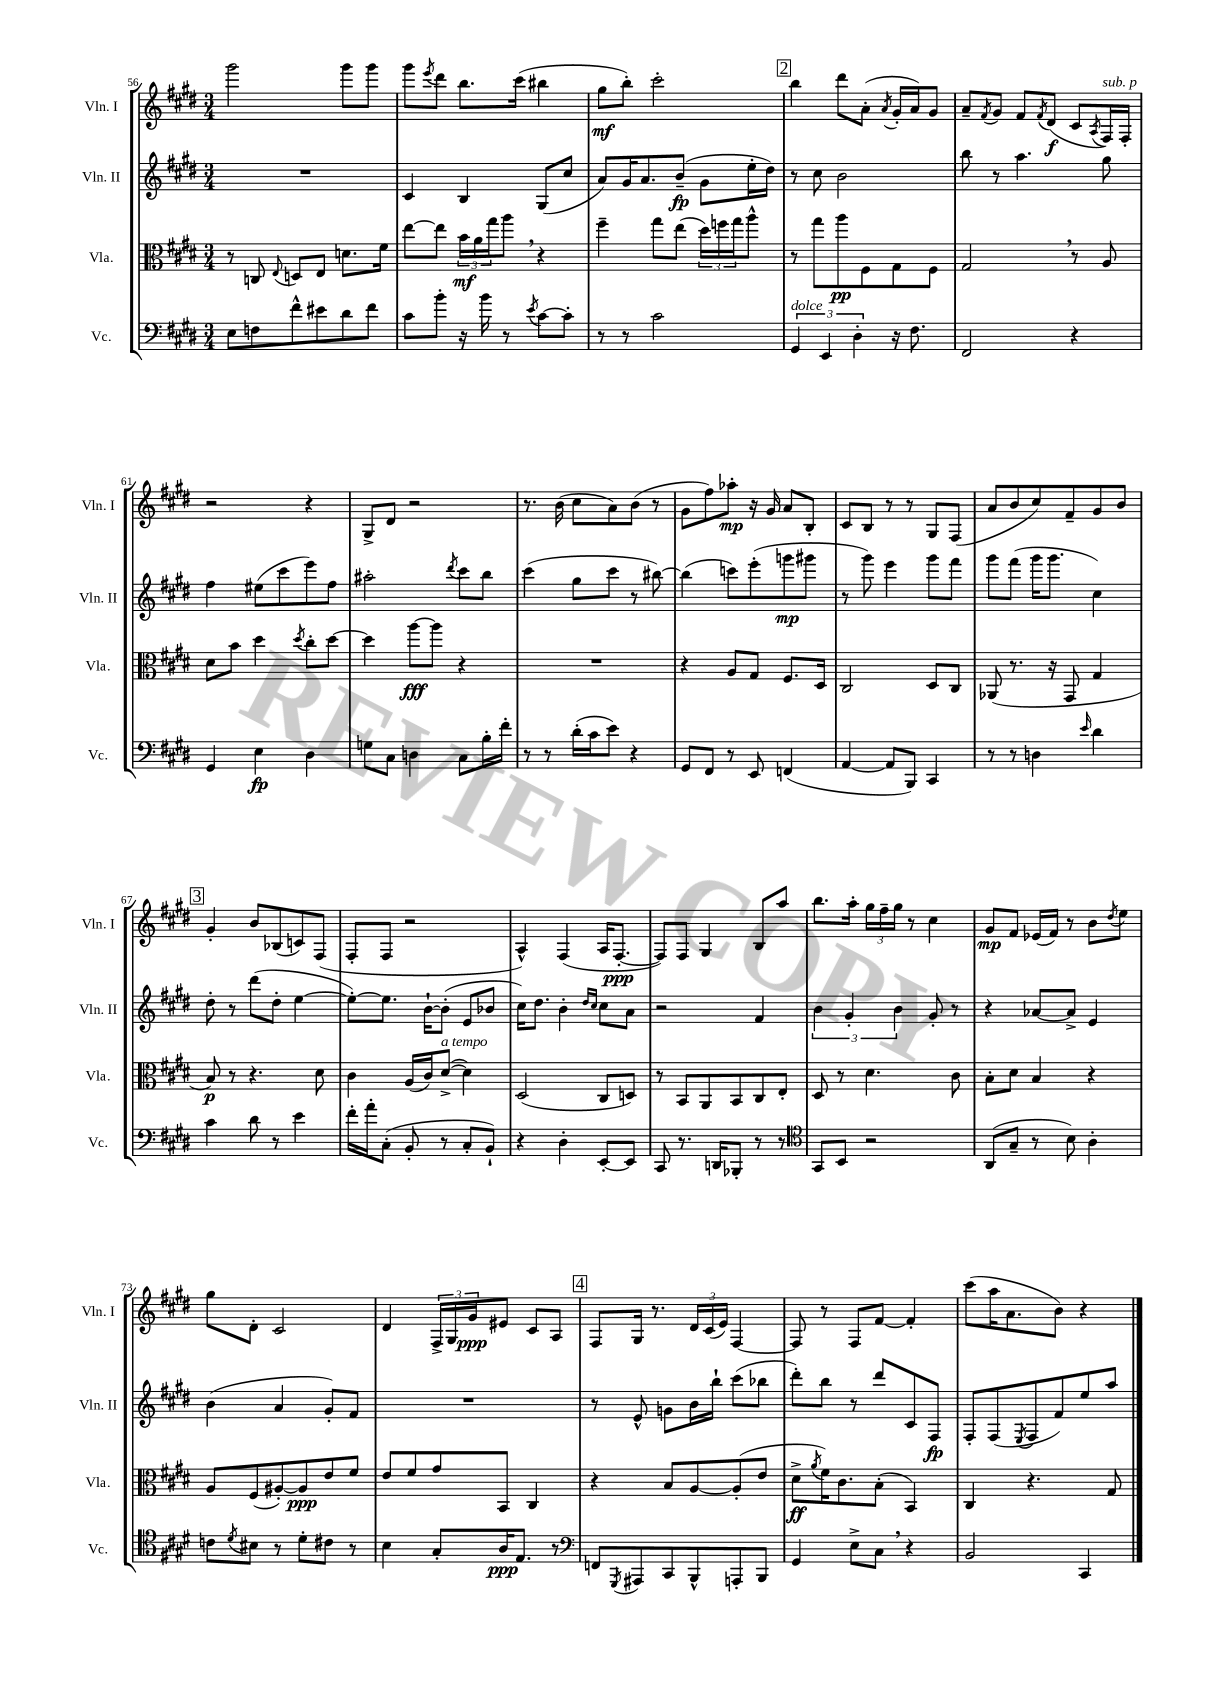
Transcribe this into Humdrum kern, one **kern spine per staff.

**kern	**dynam	**kern	**dynam	**kern	**dynam	**kern	**dynam
*part4	*part4	*part3	*part3	*part2	*part2	*part1	*part1
*staff4	*staff4	*staff3	*staff3	*staff2	*staff2	*staff1	*staff1
*I"Vc.	*	*I"Vla.	*	*I"Vln. II	*	*I"Vln. I	*
*I'Vc.	*	*I'Vla.	*	*I'Vln. II	*	*I'Vln. I	*
*clefF4	*	*clefC3	*	*clefG2	*	*clefG2	*
*k[f#c#g#d#]	*	*k[f#c#g#d#]	*	*k[f#c#g#d#]	*	*k[f#c#g#d#]	*
*M3/4	*	*M3/4	*	*M3/4	*	*M3/4	*
=56	=56	=56	=56	=56	=56	=56	=56
8E\L	.	8r	.	2.r	.	2ggg#\	.
8Fn\	.	8Cn/	.	.	.	.	.
.	.	8qqE/	.	.	.	.	.
8f#^^\	.	8Dn/L	.	.	.	.	.
8e#X\	.	8E/J	.	.	.	.	.
8d#\	.	8.dn\L	.	.	.	8ggg#\L	.
8f#\J	.	.	.	.	.	8ggg#\J	.
.	.	16f#\Jk	.	.	.	.	.
=57	=57	=57	=57	=57	=57	=57	=57
8c#\L	.	[8ee\L	.	4c#/	.	8ggg#\L	.
.	.	.	.	.	.	8qeee/	.
8b'\J	.	8ee\J]	.	.	.	8ddd#\J	.
16r	.	24b\LL	mf	4B/	.	8.bb\L	.
.	.	24a\	.	.	.	.	.
16b\	.	.	.	.	.	.	.
.	.	24gg#\J	.	.	.	.	.
8r	.	8aa,\J	.	.	.	.	.
.	.	.	.	.	.	(16ccc#\Jk	.
8qe/	.	.	.	.	.	.	.
[8c#\L	.	4r	.	(8G#/L	.	4bb#X\	.
8c#'\J]	.	.	.	8cc#/J	.	.	.
=58	=58	=58	=58	=58	=58	=58	=58
8r	.	4ff#~\	.	8a/L)	.	8gg#\L	mf
8r	.	.	.	16g#/K	.	8bb'\J)	.
.	.	.	.	8.a/	.	.	.
2c#\	.	8gg#\L	.	.	.	2ccc#'\	.
.	.	(8ee\J	.	(8b~/J	fp	.	.
.	.	24dd#\LL)	.	8g#\L	.	.	.
.	.	24ffn\	.	.	.	.	.
.	.	24gg#\J	.	.	.	.	.
.	.	8aa^^\J	.	16ee'\L	.	.	.
.	.	.	.	16dd#\JJ)	.	.	.
!!LO:REH:place=s1:t=2
=59	=59	=59	=59	=59	=59	=59	=59
!LO:TX:a:i:t=dolce	!	!	!	!	!	!	!
6GG#/	.	8r	.	8r	.	4bb\	.
.	.	8gg#\L	.	8cc#\	.	.	.
6EE/	.	.	.	.	.	.	.
.	.	8aa\	pp	2b\	.	8ddd#\L	.
6D#'\	.	.	.	.	.	.	.
.	.	8F#\	.	.	.	(8a'\J	.
.	.	.	.	.	.	8qa/	.
16r	.	8G#\	.	.	.	16g#'/LL	.
8.F#\	.	.	.	.	.	16a/J)	.
.	.	8F#\J	.	.	.	8g#/J	.
=60	=60	=60	=60	=60	=60	=60	=60
2FF#/	.	2G#,/	.	8bb\	.	8a~/L	.
.	.	.	.	.	.	8qf#/	.
.	.	.	.	8r	.	8g#/J	.
.	.	.	.	4.aa\	.	8f#/L	.
.	.	.	.	.	.	8qf#/	.
.	.	.	.	.	.	(8d#/J	f
4r	.	8r	.	.	.	8c#/L	.
.	.	.	.	.	.	8qA/	.
!	!	!	!	!	!	!LO:TX:a:i:t=sub. p	!
.	.	8A/	.	8gg#\	.	16F#/L)	.
.	.	.	.	.	.	16F#'/JJ	.
!!LO:LB:g=z
=61	=61	=61	=61	=61	=61	=61	=61
4GG#/	.	8d#\L	.	4ff#\	.	2r	.
.	.	8b\J	.	.	.	.	.
4E\	fp	4dd#\	.	(8ee#X\L	.	.	.
.	.	.	.	8ccc#\	.	.	.
.	.	8qdd#/	.	.	.	.	.
4D#\	.	8cc#'\L	.	8eee\)	.	4r	.
.	.	[8dd#\J	.	8ff#\J	.	.	.
=62	=62	=62	=62	=62	=62	=62	=62
8Gn\L	.	4dd#\]	.	2aa#X'\	.	8G#^/L	.
8C#\J	.	.	.	.	.	8d#/J	.
4Dn\	.	[8aa\L	fff	.	.	2r	.
.	.	8aa\J]	.	.	.	.	.
.	.	.	.	8qddd#/	.	.	.
8C#\L	.	4r	.	8ccc#\L	.	.	.
16B'\L	.	.	.	8bb\J	.	.	.
16f#'\JJ	.	.	.	.	.	.	.
=63	=63	=63	=63	=63	=63	=63	=63
8r	.	2.r	.	(4ccc#\	.	8.r	.
8r	.	.	.	.	.	.	.
.	.	.	.	.	.	(16b\	.
(16d#'\LL	.	.	.	8gg#\L	.	8cc#\L	.
16c#\J	.	.	.	.	.	.	.
8e\J)	.	.	.	8ccc#\J	.	8a\)	.
4r	.	.	.	8r	.	(8b\J	.
.	.	.	.	[8bb#X\)	.	8r	.
=64	=64	=64	=64	=64	=64	=64	=64
8GG#/L	.	4r	.	(4bb#\]	.	8g#\L	.
8FF#/J	.	.	.	.	.	8ff#\)	.
8r	.	8A/L	.	8cccn\L)	.	8aa-X'\J	mp
8EE/	.	8G#/J	.	(8eee'\	.	16r	.
.	.	.	.	.	.	16g#/	.
(4FFn/	.	8.F#/L	.	8gggn\	mp	8a/L	.
.	.	.	.	8ggg#X\J	.	8B'/J	.
.	.	16D#/Jk	.	.	.	.	.
=65	=65	=65	=65	=65	=65	=65	=65
[4AA/	.	2C#/	.	8r	.	8c#/L	.
.	.	.	.	8ggg#\)	.	8B/J	.
8AA/L]	.	.	.	4eee\	.	8r	.
8BBB/J)	.	.	.	.	.	8r	.
4CC#/	.	8D#/L	.	8ggg#\L	.	8G#/L	.
.	.	8C#/J	.	8fff#\J	.	(8F#/J	.
=66	=66	=66	=66	=66	=66	=66	=66
8r	.	(8AA-X/	.	8ggg#\L	.	8a/L	.
8r	.	8.r	.	(8fff#\J	.	8b/	.
4Dn\	.	.	.	16ggg#\KL	.	8cc#/)	.
.	.	16r	.	8.ggg#\J	.	.	.
.	.	8GG#/	.	.	.	8f#~/	.
16qqe/	.	.	.	.	.	.	.
4d#\	.	4G#/	.	4cc#\)	.	8g#/	.
.	.	.	.	.	.	8b/J	.
!!LO:LB:g=z
!!LO:REH:place=s1:t=3
=67	=67	=67	=67	=67	=67	=67	=67
4c#\	.	8B/)	p	8dd#'\	.	4g#'/	.
.	.	8r	.	8r	.	.	.
8d#\	.	4.r	.	(8ddd#\L	.	8b/L	.
8r	.	.	.	8dd#'\J	.	(8B-X/	.
4e\	.	.	.	[4ee\	.	8cn/)	.
.	.	8d#\	.	.	.	(8F#/J	.
=68	=68	=68	=68	=68	=68	=68	=68
16f#'\LL	.	4c#\	.	8ee'\L_)	.	8F#'/L	.
16a'\J	.	.	.	.	.	.	.
(8C#'\J	.	.	.	8.ee\J]	.	8F#/J	.
8BB'/	.	(16A/LL	.	.	.	2r	.
.	.	16c#/J)	.	[16b`\KL	.	.	.
!	!	!LO:TX:a:i:t=a tempo	!	!	!	!	!
8r	.	([8d#^/J	.	(8b'\J]	.	.	.
8C#'/L	.	4d#\])	.	8e/L	.	.	.
8BB`/J)	.	.	.	8b-X/J	.	.	.
=69	=69	=69	=69	=69	=69	=69	=69
4r	.	(2D#/	.	16cc#\KL)	.	4A^^/)	.
.	.	.	.	8.dd#\J	.	.	.
4D#'\	.	.	.	4b'\	.	(4F#/	.
.	.	.	.	16qqdd#/LL	.	.	.
.	.	.	.	16qqcc#/JJ	.	.	.
[8EE'/L	.	8C#/L	.	8cc#\L	.	16A/KL	.
.	.	.	.	.	.	[8.F#'/J	ppp
8EE/J]	.	8Dn/J)	.	8a\J	.	.	.
=70	=70	=70	=70	=70	=70	=70	=70
8CC#/	.	8r	.	2r	.	8F#/L])	.
8.r	.	8BB/L	.	.	.	8F#/J	.
.	.	8AA/	.	.	.	4G#/	.
16DDn/KL	.	.	.	.	.	.	.
8BBB-X'/J	.	8BB/	.	.	.	.	.
8r	.	8C#/	.	4f#/	.	8B/L	.
8r	.	8E'/J	.	.	.	8aa/J	.
=71	=71	=71	=71	=71	=71	=71	=71
*clefC4	*	*	*	*	*	*	*
8GG#/L	.	8D#/	.	6b\	.	8.bb\L	.
8BB/J	.	8r	.	.	.	.	.
.	.	.	.	6g#'/	.	.	.
.	.	.	.	.	.	16aa'\Jk	.
2r	.	4.d#\	.	.	.	24gg#\LL	.
.	.	.	.	.	.	24ff#~\	.
.	.	.	.	6b\	.	24gg#\JJ	.
.	.	.	.	.	.	8r	.
.	.	.	.	8g#'/	.	4cc#\	.
.	.	8c#\	.	8r	.	.	.
=72	=72	=72	=72	=72	=72	=72	=72
(8AA/L	.	8B'\L	.	4r	.	8g#/L	mp
8G#~/J	.	8d#\J	.	.	.	8f#/J	.
8r	.	4B/	.	[8a-X/L	.	(16e-X/LL	.
.	.	.	.	.	.	16f#/JJ)	.
8B\)	.	.	.	8a-^/J]	.	8r	.
4A'\	.	4r	.	4e/	.	8b\L	.
.	.	.	.	.	.	8qdd#/	.
.	.	.	.	.	.	8ee\J	.
!!LO:LB:g=z
=73	=73	=73	=73	=73	=73	=73	=73
8cn\L	.	8A/L	.	(4b\	.	8gg#\L	.
8qd#/	.	.	.	.	.	.	.
8B#X\J	.	(8F#/	.	.	.	8d#'\J	.
8r	.	[8A#X'/)	.	4a/	.	2c#/	.
8d#'\L	.	8A#/]	ppp	.	.	.	.
8c#X\J	.	8e/	.	8g#'/L)	.	.	.
8r	.	8f#/J	.	8f#/J	.	.	.
=74	=74	=74	=74	=74	=74	=74	=74
4B\	.	8e/L	.	2.r	.	4d#/	.
.	.	8f#/	.	.	.	.	.
8G#'/L	.	8g#/	.	.	.	24F#^/LL	.
.	.	.	.	.	.	24G#/	.
.	.	.	.	.	.	24g#/J	ppp
16A/K	ppp	8BB/J	.	.	.	8e#X/J	.
8.E/J	.	.	.	.	.	.	.
.	.	4C#/	.	.	.	8c#/L	.
8r	.	.	.	.	.	8A/J	.
!!LO:REH:place=s1:t=4
=75	=75	=75	=75	=75	=75	=75	=75
*clefF4	*	*	*	*	*	*	*
8FFn/L	.	4r	.	8r	.	8F#/L	.
8qGGG#/	.	.	.	.	.	.	.
8AAA#X/	.	.	.	8e^^/	.	16G#/Jk	.
.	.	.	.	.	.	8.r	.
8CC#/	.	8B/L	.	8gn\L	.	.	.
8BBB^^/	.	[8A/	.	16b\L	.	24d#/LL	.
.	.	.	.	.	.	(24c#/	.
.	.	.	.	16bb`\JJ	.	.	.
.	.	.	.	.	.	24e/JJ)	.
8AAAn'/	.	(8A'/]	.	(8ccc#\L	.	[4F#/	.
8BBB/J	.	8e/J	.	8bb-X\J	.	.	.
=76	=76	=76	=76	=76	=76	=76	=76
4GG#/	.	8d#^\L	ff	8ddd#'\L)	.	8F#/]	.
.	.	8qa/	.	.	.	.	.
.	.	16f#\K)	.	8bb\J	.	8r	.
.	.	8.c#\	.	.	.	.	.
8E^\L	.	.	.	8r	.	8F#/L	.
8C#,\J	.	(8B'\J	.	8ddd#/L	.	[8f#/J	.
4r	.	4BB/)	.	8c#/	.	4f#'/]	.
.	.	.	.	8F#/J	fp	.	.
=77	=77	=77	=77	=77	=77	=77	=77
2BB/	.	4C#/	.	8F#'/L	.	(8ccc#\L	.
.	.	.	.	(8F#/	.	16aa\K	.
.	.	.	.	.	.	8.a\	.
.	.	.	.	8qE/	.	.	.
.	.	4.r	.	8F#/	.	.	.
.	.	.	.	8f#/)	.	8b\J)	.
4CC#/	.	.	.	8ee/	.	4r	.
.	.	8G#/	.	8aa/J	.	.	.
==	==	==	==	==	==	==	==
*-	*-	*-	*-	*-	*-	*-	*-
